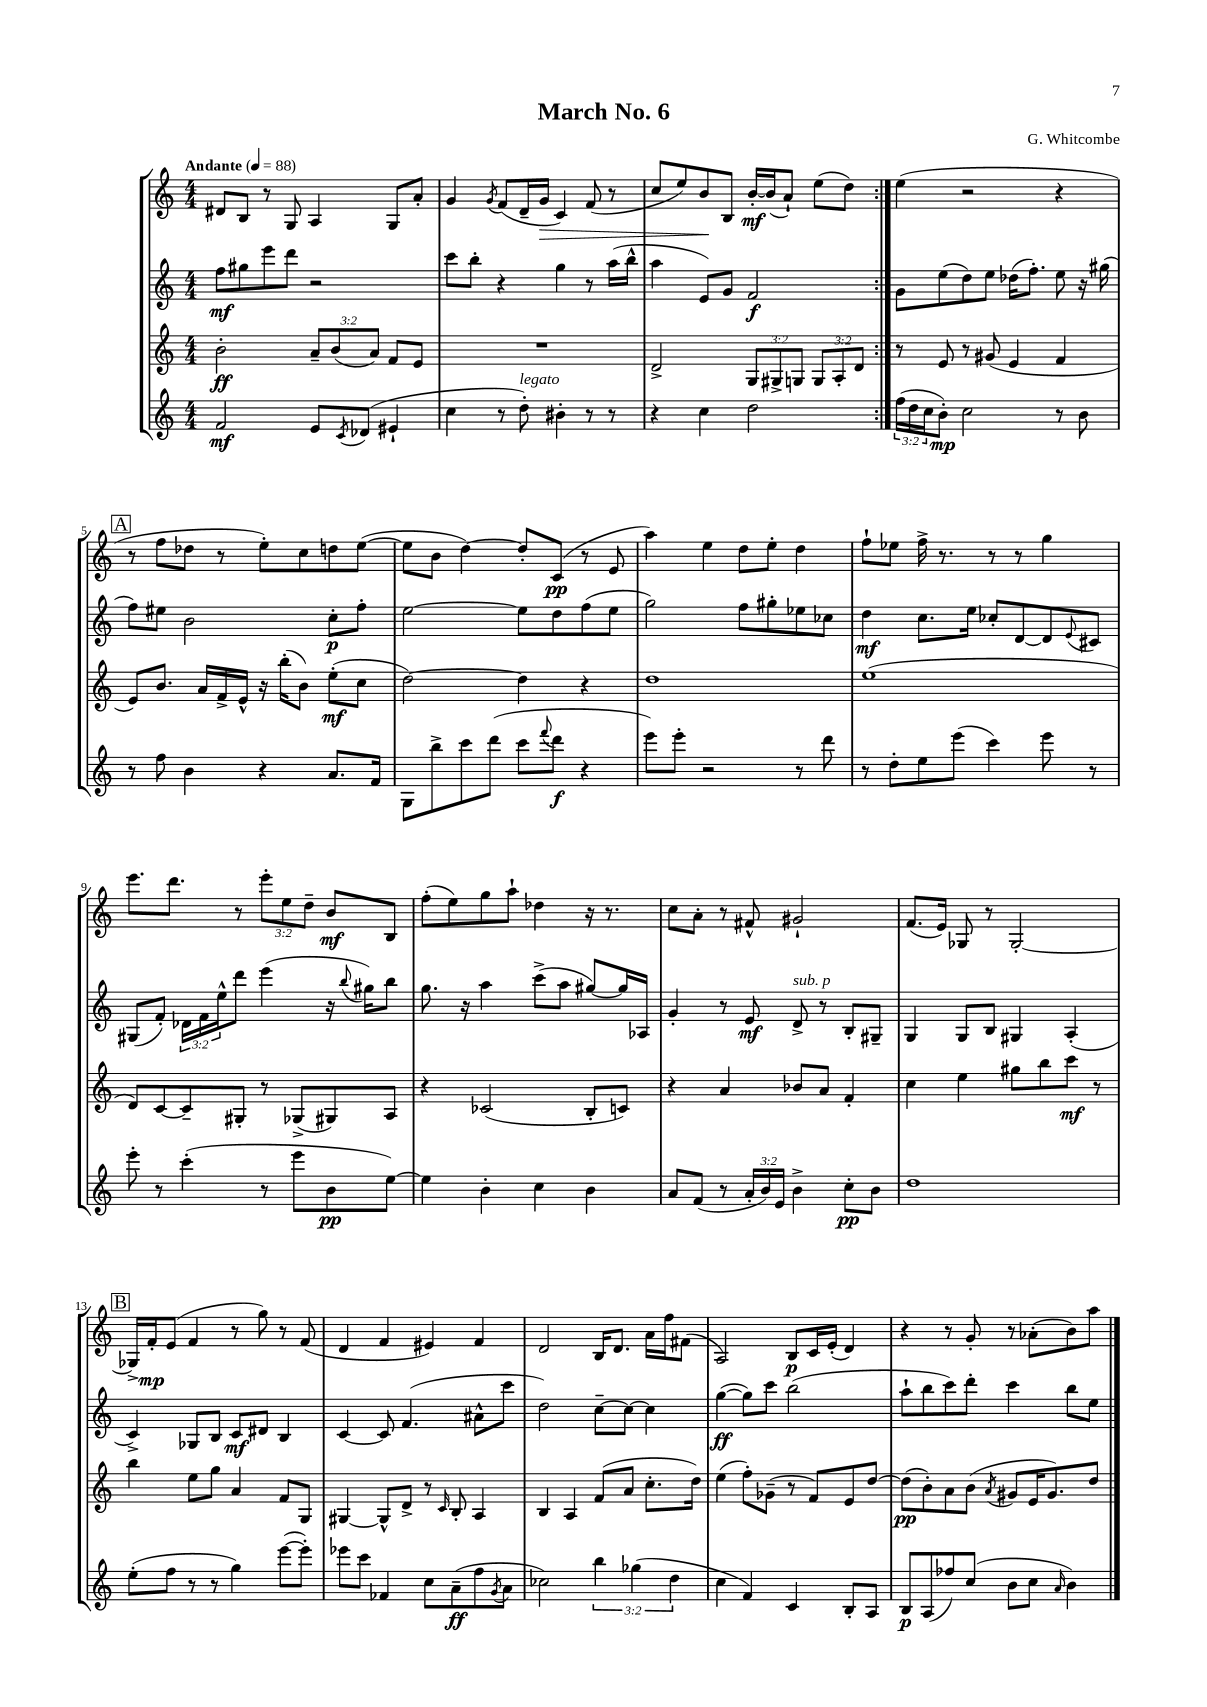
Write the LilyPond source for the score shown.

\header { title = "March No. 6" composer = "G. Whitcombe" }
<<
\new StaffGroup <<
\new Staff = "s0" {
    \clef treble \key c \major \numericTimeSignature \time 4/4 \override Staff.TupletNumber.text = #tuplet-number::calc-fraction-text \tempo "Andante" 4 = 88
    \repeat volta 2 { dis'8 b8 r8 g8 a4 g8 a'8-. |
    g'4 \acciaccatura { g'8 } f'8( d'16-- g'16\> c'4) f'8( r8 |
    c''8 e''8) b'8\! b8 b'16~-.\mf b'16( a'8-!) e''8( d''8) | }
    e''4( r2 r4 |
    \mark \markup { \box "A" } r8 f''8 des''8 r8 e''8-.) c''8 d''8 e''8~( |
    e''8 b'8 d''4~) d''8-. c'8\pp( r8 e'8 |
    a''4) e''4 d''8 e''8-. d''4 |
    f''8-! ees''8 f''16-> r8. r8 r8 g''4 |
    e'''8. d'''8. r8 \tuplet 3/2 { e'''8-. e''8 d''8-- } b'8\mf b8 |
    f''8-.( e''8) g''8 a''8-! des''4 r16 r8. |
    c''8 a'8-. r8 fis'8-^ gis'2-! |
    f'8.( e'16) ges8 r8 ges2~-. |
    \mark \markup { \box "B" } ges16-> f'16-.\mp e'8( f'4 r8 g''8) r8 f'8( |
    d'4 f'4 eis'4) f'4 |
    d'2 b16 d'8. a'16 f''16 fis'8( |
    a2) b8\p c'16 e'16-.( d'4) |
    r4 r8 g'8-. r8 aes'8-.( b'8) a''8 \bar "|." |
}
\new Staff = "s1" {
    \clef treble \key c \major \numericTimeSignature \time 4/4 \override Staff.TupletNumber.text = #tuplet-number::calc-fraction-text
    \repeat volta 2 { f''8\mf gis''8 e'''8 d'''8 r2 |
    c'''8 b''8-. r4 g''4 r8 a''16( b''16-^ |
    a''4 e'8) g'8 f'2\f | }
    g'8 e''8( d''8) e''8 des''16( f''8.-.) e''8 r16 gis''16( |
    \mark \markup { \box "A" } f''8) eis''8 b'2 c''8-.\p f''8-. |
    e''2~ e''8 d''8 f''8( e''8 |
    g''2) f''8 gis''8-. ees''8 ces''8 |
    d''4\mf c''8. e''16 ces''8-. d'8~ d'8 \appoggiatura { e'8 } cis'8 |
    gis8( f'8-.) \tuplet 3/2 { des'16 f'16 e''16-^ } d'''8 e'''4( r16 \appoggiatura { b''8 } gis''16) b''8 |
    g''8. r16 a''4 c'''8->( a''8 gis''8~) gis''16 aes16 |
    g'4-. r8 e'8\mf d'8->^\markup { \italic "sub. p" } r8 b8-. gis8-- |
    g4 g8 b8 gis4 a4-.( |
    \mark \markup { \box "B" } c'4->) ges8 b8 c'8\mf dis'8 b4 |
    c'4~ c'8 f'4.( ais'8-^ c'''8 |
    d''2) c''8~-- c''8~ c''4 |
    g''4~\ff( g''8) c'''8 b''2( |
    a''8-! b''8 c'''8) d'''8-. c'''4 b''8 e''8 \bar "|." |
}
\new Staff = "s2" {
    \clef treble \key c \major \numericTimeSignature \time 4/4 \override Staff.TupletNumber.text = #tuplet-number::calc-fraction-text
    \repeat volta 2 { b'2-.\ff \tuplet 3/2 { a'8-- b'8( a'8) } f'8 e'8 |
    R1 |
    d'2-> \tuplet 3/2 { g8 gis8-> g8 } \tuplet 3/2 { g8 a8-. d'8 } | }
    r8 e'8 r8 gis'8( e'4 f'4 |
    \mark \markup { \box "A" } e'8) b'8. a'16 f'16-> e'16-^ r16 b''16-.( b'8) e''8-.\mf( c''8 |
    d''2~) d''4 r4 |
    d''1 |
    e''1( |
    d'8) c'8~ c'8-- gis8-. r8 ges8->( gis8) a8 |
    r4 ces'2( b8-. c'8) |
    r4 a'4 bes'8 a'8 f'4-. |
    c''4 e''4 gis''8 b''8 c'''8\mf r8 |
    \mark \markup { \box "B" } b''4 e''8 g''8 a'4 f'8 g8 |
    gis4~ gis8-^ d'8-> r8 \grace { c'16 } b8-. a4 |
    b4 a4 f'8( a'8 c''8.-. d''16) |
    e''4( f''8-.) ges'8--( r8 f'8) e'8 d''8~ |
    d''8\pp( b'8-.) a'8 b'8( \acciaccatura { a'8 } gis'8 e'16 gis'8.) d''8 \bar "|." |
}
\new Staff = "s3" {
    \clef treble \key c \major \numericTimeSignature \time 4/4 \override Staff.TupletNumber.text = #tuplet-number::calc-fraction-text
    \repeat volta 2 { f'2\mf e'8 \acciaccatura { c'8 } des'8( eis'4-! |
    c''4 r8 d''8-.^\markup { \italic "legato" }) bis'4-. r8 r8 |
    r4 c''4 d''2 | }
    \tuplet 3/2 { f''16( d''16 c''16 } b'8-.\mp) c''2 r8 b'8 |
    \mark \markup { \box "A" } r8 f''8 b'4 r4 a'8. f'16 |
    g8 b''8-> c'''8 d'''8( c'''8 \appoggiatura { f'''8 } d'''8\f r4 |
    e'''8) e'''8-. r2 r8 d'''8 |
    r8 d''8-. e''8 e'''8( c'''4) e'''8 r8 |
    e'''8-. r8 c'''4-.( r8 e'''8 b'8\pp e''8~) |
    e''4 b'4-. c''4 b'4 |
    a'8 f'8( r8 \tuplet 3/2 { a'16-. b'16) e'16 } b'4-> c''8-.\pp b'8 |
    d''1 |
    \mark \markup { \box "B" } e''8-.( f''8 r8 r8 g''4) e'''8~( e'''8-.) |
    ees'''8 c'''8 fes'4 c''8 a'8--\ff( f''8 \acciaccatura { g'8 } a'8 |
    ces''2) \tuplet 3/2 { b''4 ges''4( d''4 } |
    c''4 f'4) c'4 b8-. a8 |
    b8\p a8( fes''8) c''8( b'8 c''8 \grace { a'16 } b'4) \bar "|." |
}
>>
>>
